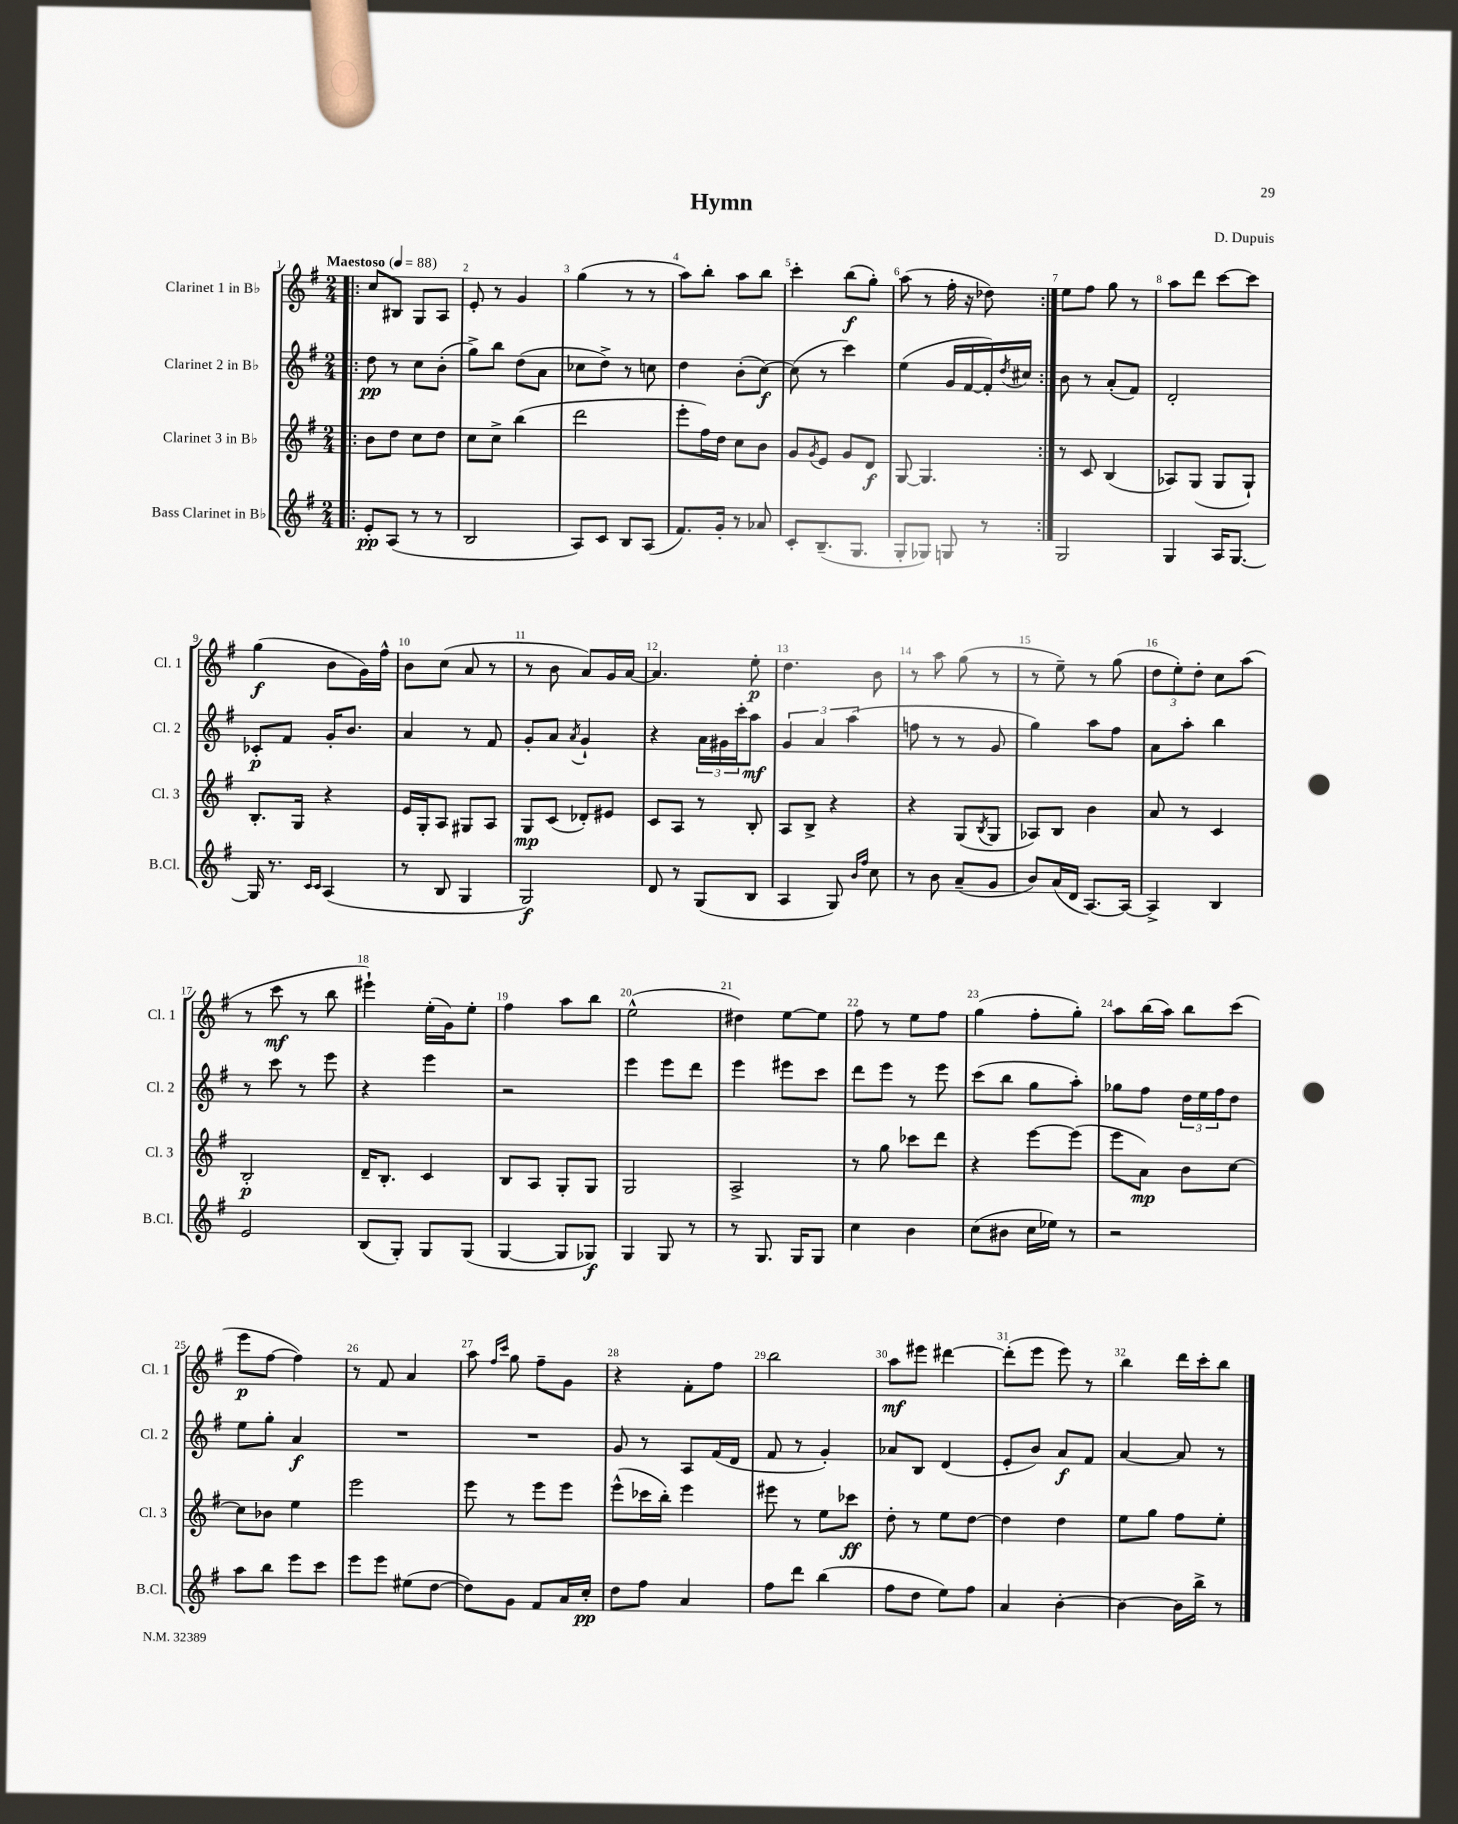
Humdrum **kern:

**kern	**dynam	**kern	**dynam	**kern	**dynam	**kern	**dynam
*part4	*part4	*part3	*part3	*part2	*part2	*part1	*part1
*staff4	*staff4	*staff3	*staff3	*staff2	*staff2	*staff1	*staff1
*I"Bass Clarinet in B♭	*	*I"Clarinet 3 in B♭	*	*I"Clarinet 2 in B♭	*	*I"Clarinet 1 in B♭	*
*I'B.Cl.	*	*I'Cl. 3	*	*I'Cl. 2	*	*I'Cl. 1	*
*clefG2	*	*clefG2	*	*clefG2	*	*clefG2	*
*k[f#]	*	*k[f#]	*	*k[f#]	*	*k[f#]	*
*M2/4	*	*M2/4	*	*M2/4	*	*M2/4	*
*MM88	*	*MM88	*	*MM88	*	*MM88	*
=1!|:	=1!|:	=1!|:	=1!|:	=1!|:	=1!|:	=1!|:	=1!|:
!	!	!	!	!	!	!LO:TX:a:B:t=Maestoso	!
8e'/L	pp	8b\L	.	8dd\	pp	8cc/L	.
(8A/J	.	8dd\J	.	8r	.	8B#X/J	.
8r	.	8cc\L	.	8cc\L	.	8G/L	.
8r	.	8dd\J	.	(8b'\J	.	8A/J	.
=2	=2	=2	=2	=2	=2	=2	=2
2B/	.	8cc\L	.	8gg^\L)	.	8e'/	.
.	.	8cc^\J	.	8bb\J	.	8r	.
.	.	(4bb\	.	(8dd\L	.	4g/	.
.	.	.	.	8a\J	.	.	.
=3	=3	=3	=3	=3	=3	=3	=3
8A/L)	.	2ddd\	.	8cc-X\L	.	(4gg\	.
8c/J	.	.	.	8dd^\J)	.	.	.
8B/L	.	.	.	8r	.	8r	.
(8A/J	.	.	.	8ccn\	.	8r	.
=4	=4	=4	=4	=4	=4	=4	=4
8.f#/L)	.	8eee'\L	.	4dd\	.	8aa\L)	.
.	.	16ff#\L)	.	.	.	8bb'\J	.
16g'/Jk	.	16dd\JJ	.	.	.	.	.
8r	.	8cc\L	.	(8b'\L	.	8aa\L	.
8a-X/	.	8b\J	.	[8cc\J)	f	8bb\J	.
=5	=5	=5	=5	=5	=5	=5	=5
8c'/L	.	8g/L	.	(8cc\]	.	4ccc'\	.
.	.	8qg/	.	.	.	.	.
(8.B~/	.	8e/J	.	8r	.	.	.
.	.	8g/L	.	4ccc\)	.	(8bb\L	f
8.G/J	.	.	.	.	.	.	.
.	.	8d/J	f	.	.	8gg'\J)	.
=6	=6	=6	=6	=6	=6	=6	=6
8G'/L	.	[8G/	.	(4ee\	.	(8aa\	.
8G-X/J)	.	4.G/]	.	.	.	8r	.
8Gn/	.	.	.	16g/LL	.	16ff#'\	.
.	.	.	.	[16f#/	.	16r	.
8r	.	.	.	16f#'/])	.	8dd-X\)	.
.	.	.	.	8qdd/	.	.	.
.	.	.	.	16cc#X/JJ	.	.	.
=7:|!	=7:|!	=7:|!	=7:|!	=7:|!	=7:|!	=7:|!	=7:|!
2G/	.	8r	.	8b\	.	8ee\L	.
.	.	8c/	.	8r	.	8ff#\J	.
.	.	(4B/	.	(8a'/L	.	8gg\	.
.	.	.	.	8f#/J)	.	8r	.
=8	=8	=8	=8	=8	=8	=8	=8
4G/	.	8A-X/L)	.	2d'/	.	8aa\L	.
.	.	(8G/J	.	.	.	8ddd\J	.
16A/KL	.	8G/L	.	.	.	[8ccc\L	.
[8.G/J	.	.	.	.	.	.	.
.	.	8G`/J)	.	.	.	8ccc\J]	.
!!LO:LB:g=z
=9	=9	=9	=9	=9	=9	=9	=9
16G/]	.	8.B'/L	.	8c-X'/L	p	(4gg\	f
8.r	.	.	.	.	.	.	.
.	.	.	.	8f#/J	.	.	.
.	.	16G/Jk	.	.	.	.	.
16qqc/LL	.	.	.	.	.	.	.
16qqc/JJ	.	.	.	.	.	.	.
(4A/	.	4r	.	16g'/KL	.	8b\L	.
.	.	.	.	8.b/J	.	.	.
.	.	.	.	.	.	16g\L)	.
.	.	.	.	.	.	16ff#^^\JJ	.
=10	=10	=10	=10	=10	=10	=10	=10
8r	.	16e/LL	.	4a/	.	8b\L	.
.	.	16G'/J	.	.	.	.	.
8B/	.	8A/J	.	.	.	(8cc\J	.
4G/	.	8G#X/L	.	8r	.	8a/	.
.	.	8A/J	.	8f#/	.	8r	.
=11	=11	=11	=11	=11	=11	=11	=11
2G/)	f	8G/L	mp	8g'/L	.	8r	.
.	.	(8c/J	.	8a/J	.	8b\	.
.	.	.	.	8qa/	.	.	.
.	.	8d-X'/L)	.	4g`/	.	8a/L)	.
.	.	8e#X/J	.	.	.	16g/L	.
.	.	.	.	.	.	[16a/JJ	.
=12	=12	=12	=12	=12	=12	=12	=12
8d/	.	8c/L	.	4r	.	4.a/]	.
8r	.	8A/J	.	.	.	.	.
(8G/L	.	8r	.	24a\LL	.	.	.
.	.	.	.	24g#X\	.	.	.
.	.	.	.	24ccc'\J	.	.	.
8B/J	.	8B'/	.	8aa\J	mf	8ee'\	p
=13	=13	=13	=13	=13	=13	=13	=13
4A/	.	8A/L	.	6g/	.	4.dd\	.
.	.	8B^/J	.	.	.	.	.
.	.	.	.	6a/	.	.	.
8G/)	.	4r	.	.	.	.	.
.	.	.	.	(6aa\	.	.	.
16qqb/LL	.	.	.	.	.	.	.
16qqff#/JJ	.	.	.	.	.	.	.
8cc\	.	.	.	.	.	8b\	.
=14	=14	=14	=14	=14	=14	=14	=14
8r	.	4r	.	8ffn\	.	8r	.
8b\	.	.	.	8r	.	8aa\	.
(8a~/L	.	(8G/L	.	8r	.	(8gg\	.
.	.	8qB/	.	.	.	.	.
8g/J	.	8G/J	.	8g/	.	8r	.
=15	=15	=15	=15	=15	=15	=15	=15
8b/L)	.	8A-X/L)	.	4gg\)	.	8r	.
(16a/L	.	8B/J	.	.	.	8ee~\)	.
16d/JJ	.	.	.	.	.	.	.
[8.A/L)	.	4b\	.	8aa\L	.	8r	.
.	.	.	.	8ff#\J	.	(8gg\	.
16A/Jk_	.	.	.	.	.	.	.
=16	=16	=16	=16	=16	=16	=16	=16
4A^/]	.	8a/	.	8a\L	.	12dd\L	.
.	.	.	.	.	.	12ee'\)	.
.	.	8r	.	8aa'\J	.	.	.
.	.	.	.	.	.	12dd'\J	.
4B/	.	4c/	.	4bb\	.	8cc\L	.
.	.	.	.	.	.	(8aa\J	.
!!LO:LB:g=z
=17	=17	=17	=17	=17	=17	=17	=17
2e/	.	2B'/	p	8r	.	8r	.
.	.	.	.	8ccc\	.	8ccc\	mf
.	.	.	.	8r	.	8r	.
.	.	.	.	8eee\	.	8bb\	.
=18	=18	=18	=18	=18	=18	=18	=18
(8B/L	.	16d~/KL	.	4r	.	4eee#X`\)	.
.	.	8.B'/J	.	.	.	.	.
8G'/J)	.	.	.	.	.	.	.
8G/L	.	4c/	.	4eee\	.	(16ee'\LL	.
.	.	.	.	.	.	16g\J)	.
(8G/J	.	.	.	.	.	8ee'\J	.
=19	=19	=19	=19	=19	=19	=19	=19
[4G/	.	8B/L	.	2r	.	4ff#\	.
.	.	8A/J	.	.	.	.	.
8G/L]	.	8G'/L	.	.	.	8aa\L	.
8G-X/J)	f	8G/J	.	.	.	8bb\J	.
=20	=20	=20	=20	=20	=20	=20	=20
4G/	.	2G/	.	4eee\	.	(2ee^^\	.
8G/	.	.	.	8eee\L	.	.	.
8r	.	.	.	8ddd\J	.	.	.
=21	=21	=21	=21	=21	=21	=21	=21
8r	.	2A^/	.	4eee\	.	4dd#X\)	.
8.G/	.	.	.	.	.	.	.
.	.	.	.	8eee#X\L	.	[8ee\L	.
16G/KL	.	.	.	.	.	.	.
8G/J	.	.	.	8ccc\J	.	8ee\J]	.
=22	=22	=22	=22	=22	=22	=22	=22
4cc\	.	8r	.	8ddd\L	.	8ff#\	.
.	.	8gg\	.	8eee\J	.	8r	.
4b\	.	8ccc-X\L	.	8r	.	8ee\L	.
.	.	8ddd\J	.	8eee\	.	8ff#\J	.
=23	=23	=23	=23	=23	=23	=23	=23
(8cc\L	.	4r	.	(8ccc\L	.	(4gg\	.
8b#X\J	.	.	.	8bb\J	.	.	.
16cc\LL	.	[8eee\L	.	8gg\L	.	8ff#'\L	.
16ee-X\JJ)	.	.	.	.	.	.	.
8r	.	(8eee\J]	.	8aa'\J)	.	8gg'\J)	.
=24	=24	=24	=24	=24	=24	=24	=24
2r	.	8eee\L	.	8gg-X\L	.	8aa\L	.
.	.	8a\J)	mp	8ff#\J	.	(16bb\L	.
.	.	.	.	.	.	16aa\JJ)	.
.	.	8b\L	.	24dd\LL	.	8bb\L	.
.	.	.	.	24ee\	.	.	.
.	.	.	.	24ff#\J	.	.	.
.	.	[8cc\J	.	8dd\J	.	(8ccc\J	.
!!LO:LB:g=z
=25	=25	=25	=25	=25	=25	=25	=25
8aa\L	.	8cc\L]	.	8ee\L	.	8eee\L	p
8bb\J	.	8b-X\J	.	8gg'\J	.	[8ff#\J	.
8eee\L	.	4ee\	.	4a/	f	4ff#\])	.
8ccc\J	.	.	.	.	.	.	.
=26	=26	=26	=26	=26	=26	=26	=26
8eee\L	.	2eee\	.	2r	.	8r	.
8eee\J	.	.	.	.	.	8f#/	.
(8ee#X\L	.	.	.	.	.	4a/	.
[8dd\J	.	.	.	.	.	.	.
=27	=27	=27	=27	=27	=27	=27	=27
8dd\L])	.	8eee\	.	2r	.	8aa\	.
.	.	.	.	.	.	16qqff#/LL	.
.	.	.	.	.	.	16qqccc/JJ	.
8g\J	.	8r	.	.	.	8gg\	.
8f#/L	.	8eee\L	.	.	.	8ff#~\L	.
16a/L	.	8eee\J	.	.	.	8g\J	.
16cc'/JJ	pp	.	.	.	.	.	.
=28	=28	=28	=28	=28	=28	=28	=28
8dd\L	.	(8eee^^\L	.	8g/	.	4r	.
8ff#\J	.	16ccc-X\L	.	8r	.	.	.
.	.	16bb'\JJ)	.	.	.	.	.
4a/	.	4eee\	.	8A/L	.	8f#'\L	.
.	.	.	.	(16f#/L	.	8ff#\J	.
.	.	.	.	16d/JJ	.	.	.
=29	=29	=29	=29	=29	=29	=29	=29
8ff#\L	.	8eee#X\	.	8f#/	.	2bb\	.
8ddd\J	.	8r	.	8r	.	.	.
(4bb\	.	8ee\L	.	4g'/)	.	.	.
.	.	8ccc-X\J	ff	.	.	.	.
=30	=30	=30	=30	=30	=30	=30	=30
8ff#\L	.	8dd'\	.	8a-X/L	.	8aa\L	mf
8dd\J	.	8r	.	8B/J	.	8eee#X\J	.
8ee\L)	.	8ee\L	.	(4d/	.	[4ddd#X\	.
8ff#\J	.	[8dd\J	.	.	.	.	.
=31	=31	=31	=31	=31	=31	=31	=31
4a/	.	4dd\]	.	8e'/L	.	(8ddd#'\L]	.
.	.	.	.	8b/J)	.	8eee\J	.
[4b'\	.	4dd\	.	8a/L	f	8eee\)	.
.	.	.	.	8f#/J	.	8r	.
=32	=32	=32	=32	=32	=32	=32	=32
4b\_	.	8ee\L	.	[4a/	.	4bb\	.
.	.	8gg\J	.	.	.	.	.
16b\LL]	.	8ff#\L	.	8a/]	.	16ddd\LL	.
16bb^\JJ	.	.	.	.	.	16ccc'\J	.
8r	.	8ee'\J	.	8r	.	8bb\J	.
==	==	==	==	==	==	==	==
*-	*-	*-	*-	*-	*-	*-	*-
